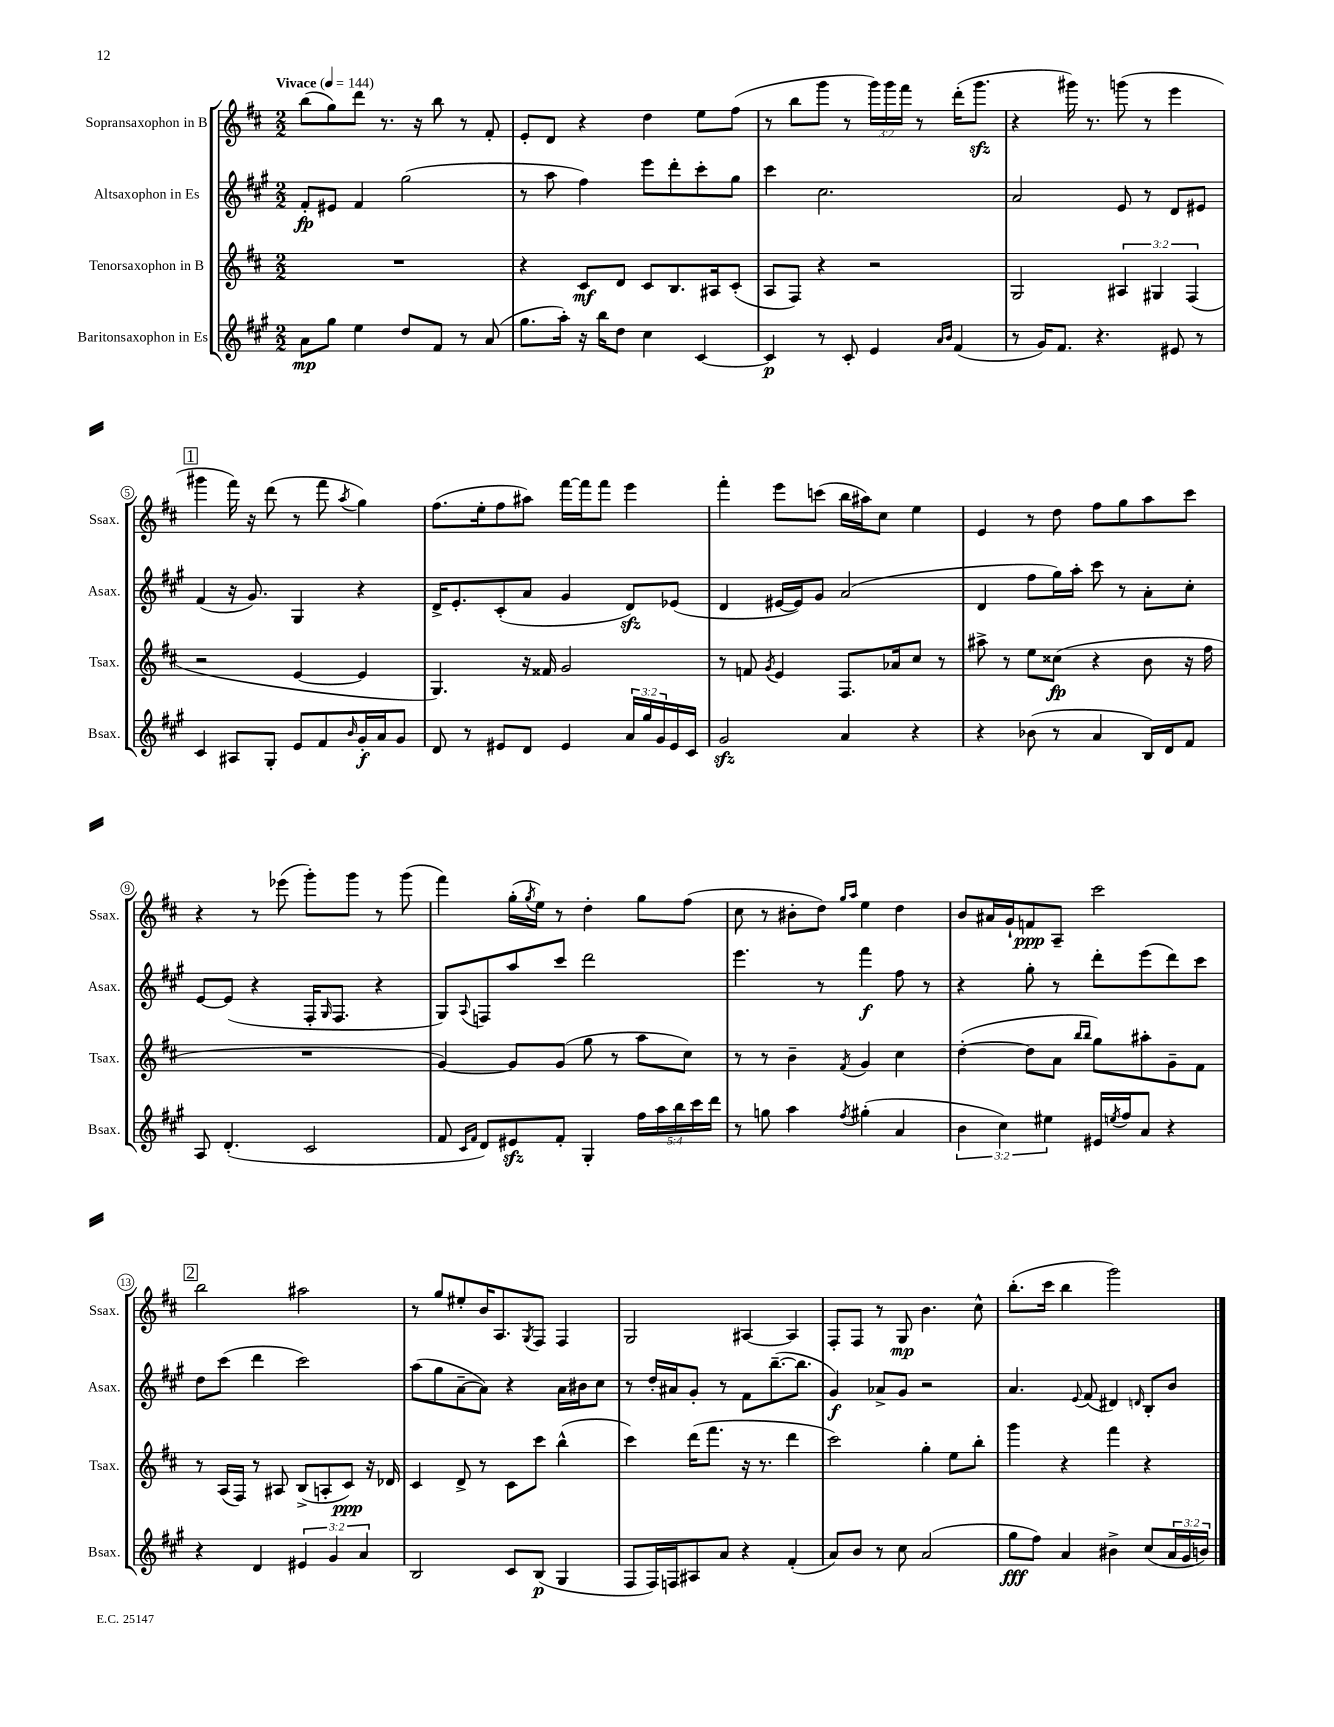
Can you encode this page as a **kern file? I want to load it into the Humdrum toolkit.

**kern	**kern	**kern	**kern
*staff4	*staff3	*staff2	*staff1
*clefG2	*clefG2	*clefG2	*clefG2
*k[f#c#g#]	*k[f#c#]	*k[f#c#g#]	*k[f#c#]
*M2/2	*M2/2	*M2/2	*M2/2
*MM144	*MM144	*MM144	*MM144
8a	1r	8f#'	(8bb
8gg#	.	8e#	8gg)
4ee	.	4f#	8ddd
.	.	.	8.r
8dd	.	(2gg#	.
.	.	.	16r
8f#	.	.	8bb
8r	.	.	8r
(8a	.	.	8f#'
=	=	=	=
8.gg#	4r	8r	8e'
.	.	8aa	8d
16aa')	.	.	.
16r	8c#	4ff#)	4r
16bb	.	.	.
8dd	8d	.	.
4cc#	8c#	8eee	4dd
.	8.B	8ddd'	.
[4c#	.	8ccc#'	8ee
.	16A#	.	.
.	(8c#'	8gg#	(8ff#
=	=	=	=
4c#]	8A	4ccc#	8r
.	8F#)	.	8bb
8r	4r	2.cc#	8ggg
8c#'	.	.	8r
4e	2r	.	24ggg)
.	.	.	24ggg
.	.	.	24fff#
.	.	.	8r
16qqa	.	.	.
16qqb	.	.	.
(4f#	.	.	(16ddd'
.	.	.	8.ggg
=	=	=	=
8r	2G	2a	4r
16g#)	.	.	.
8.f#	.	.	.
.	.	.	16ggg#)
.	.	.	8.r
4.r	.	.	.
.	6A#	8e	(8ggg
.	.	8r	8r
.	6G#	.	.
8e#	.	8d	4eee
.	(6F#	.	.
8r	.	8e#	.
=	=	=	=
4c#	2r	(4f#	4ggg#
8A#	.	16r	16fff#)
.	.	8.g#)	16r
8G#'	.	.	(8ddd
8e	[4e	4G#	8r
8f#	.	.	8fff#
16qqb	.	.	8qaa
16g#'	4e]	4r	4gg)
16a	.	.	.
8g#	.	.	.
=	=	=	=
8d	4.G)	16d^	(8.ff#
.	.	8.e'	.
8r	.	.	.
.	.	.	16ee'
8e#	.	(8c#'	8ff#
8d	16r	8a	8aa#)
.	16f##	.	.
4e#	2g	4g#	[16fff#
.	.	.	16fff#]
.	.	.	8fff#
24a	.	8d)	4eee
24gg#	.	.	.
24g#	.	.	.
16e#	.	(8e-	.
16c#	.	.	.
=	=	=	=
2g#	8r	4d	4fff#'
.	8f	.	.
.	8qg	.	.
.	4e	[16e#	8eee
.	.	16e#])	.
.	.	8g#	(8ccc
4a	8.F#	(2a	16bb
.	.	.	16aa#)
.	.	.	8cc#
.	16a-	.	.
4r	8cc#	.	4ee
.	8r	.	.
=	=	=	=
4r	8aa#^	4d	4e
.	8r	.	.
(8b-	8ee	8ff#	8r
8r	(8cc##	16gg#)	8dd
.	.	16aa'	.
4a	4r	8ccc#	8ff#
.	.	8r	8gg
16B)	8b	8a'	8aa
16d	.	.	.
8f#	16r	8cc#'	8ccc#
.	16ff#	.	.
=	=	=	=
8A	1r	[8e	4r
(4.d'	.	(8e]	.
.	.	4r	8r
.	.	.	(8eee-
2c#	.	16F#'	8ggg')
.	.	16qqG#	.
.	.	8.F#	.
.	.	.	8ggg
.	.	4r	8r
.	.	.	(8ggg
=	=	=	=
8f#	[4g)	8G#)	4fff#)
16qqc#	.	.	.
16qqf#	.	8qqA	.
8d)	.	8F	.
8e#	8g]	8aa	(16gg'
.	.	.	8qgg
.	.	.	16ee)
8f#'	(8g	8ccc#	8r
4G#'	8gg	2ddd	4dd'
.	8r	.	.
20ff#	8aa	.	8gg
20aa	.	.	.
20bb	.	.	.
.	8cc#)	.	(8ff#
20ccc#	.	.	.
20ddd	.	.	.
=	=	=	=
8r	8r	4.eee	8cc#
8gg	8r	.	8r
4aa	4b~	.	8b#'
.	.	8r	8dd)
.	.	.	16qqgg
8qff#	8qf#	.	16qqaa
(4gg#'	4g	4fff#	4ee
4a	4cc#	8ff#	4dd
.	.	8r	.
=	=	=	=
6b	([4dd'	4r	8b
.	.	.	16a#
6cc#)	.	.	.
.	.	.	16g`
.	8dd]	8gg#'	8f
6ee#	.	.	.
.	8a	8r	8A~
.	16qqbb	.	.
.	16qqbb	.	.
16e#	8gg)	8ddd'	2ccc#
8qee	.	.	.
16ff#	.	.	.
8a	8aa#'	(8eee	.
4r	8g~	8ddd)	.
.	8f#	8ccc#	.
=	=	=	=
4r	8r	8dd	2bb
.	(16A	(8ccc#	.
.	16F#)	.	.
4d	8r	4ddd	.
.	8A#	.	.
6e#	(8B^	2ccc#)	2aa#
.	8A'	.	.
6g#	.	.	.
.	8c#)	.	.
6a	.	.	.
.	16r	.	.
.	16d-	.	.
=	=	=	=
2B	4c#	(8aa	8r
.	.	8gg#	8gg
.	8d^	[8a~	8ee#'
.	8r	8a])	16b
.	.	.	8.A
8c#	8c#	4r	.
.	.	.	8qG
(8B	8ccc#	.	8F#
4G#	(4bb^^	16a	4F#
.	.	16b#	.
.	.	8cc#	.
=	=	=	=
8F#	4ccc#)	8r	2G
16F#)	.	16dd'	.
16F	.	16a#	.
8A#	(16ddd	8g#'	.
.	8.fff#	.	.
8a	.	8r	.
4r	16r	8f#	[4A#
.	8.r	.	.
.	.	([8.bb~	.
(4f#'	4ddd	.	4A#]
.	.	8.bb]	.
=	=	=	=
8a)	2ccc#)	4g#)	8F#'
8b	.	.	8F#
8r	.	8a-^	8r
8cc#	.	8g#	8G
(2a	4gg'	2r	4.b
.	8ee	.	.
.	8bb'	.	8cc#^^
=	=	=	=
8gg#	4ggg	4.a	(8.bb'
8ff#)	.	.	.
.	.	.	16ccc#
4a	4r	.	4bb
.	.	8qqe	.
.	.	(8f#	.
4b#^	4fff#	4d#)	2ggg)
.	.	16qqd	.
(8cc#	4r	8B'	.
24a	.	8b	.
24g#	.	.	.
24b)	.	.	.
==	==	==	==
*-	*-	*-	*-
